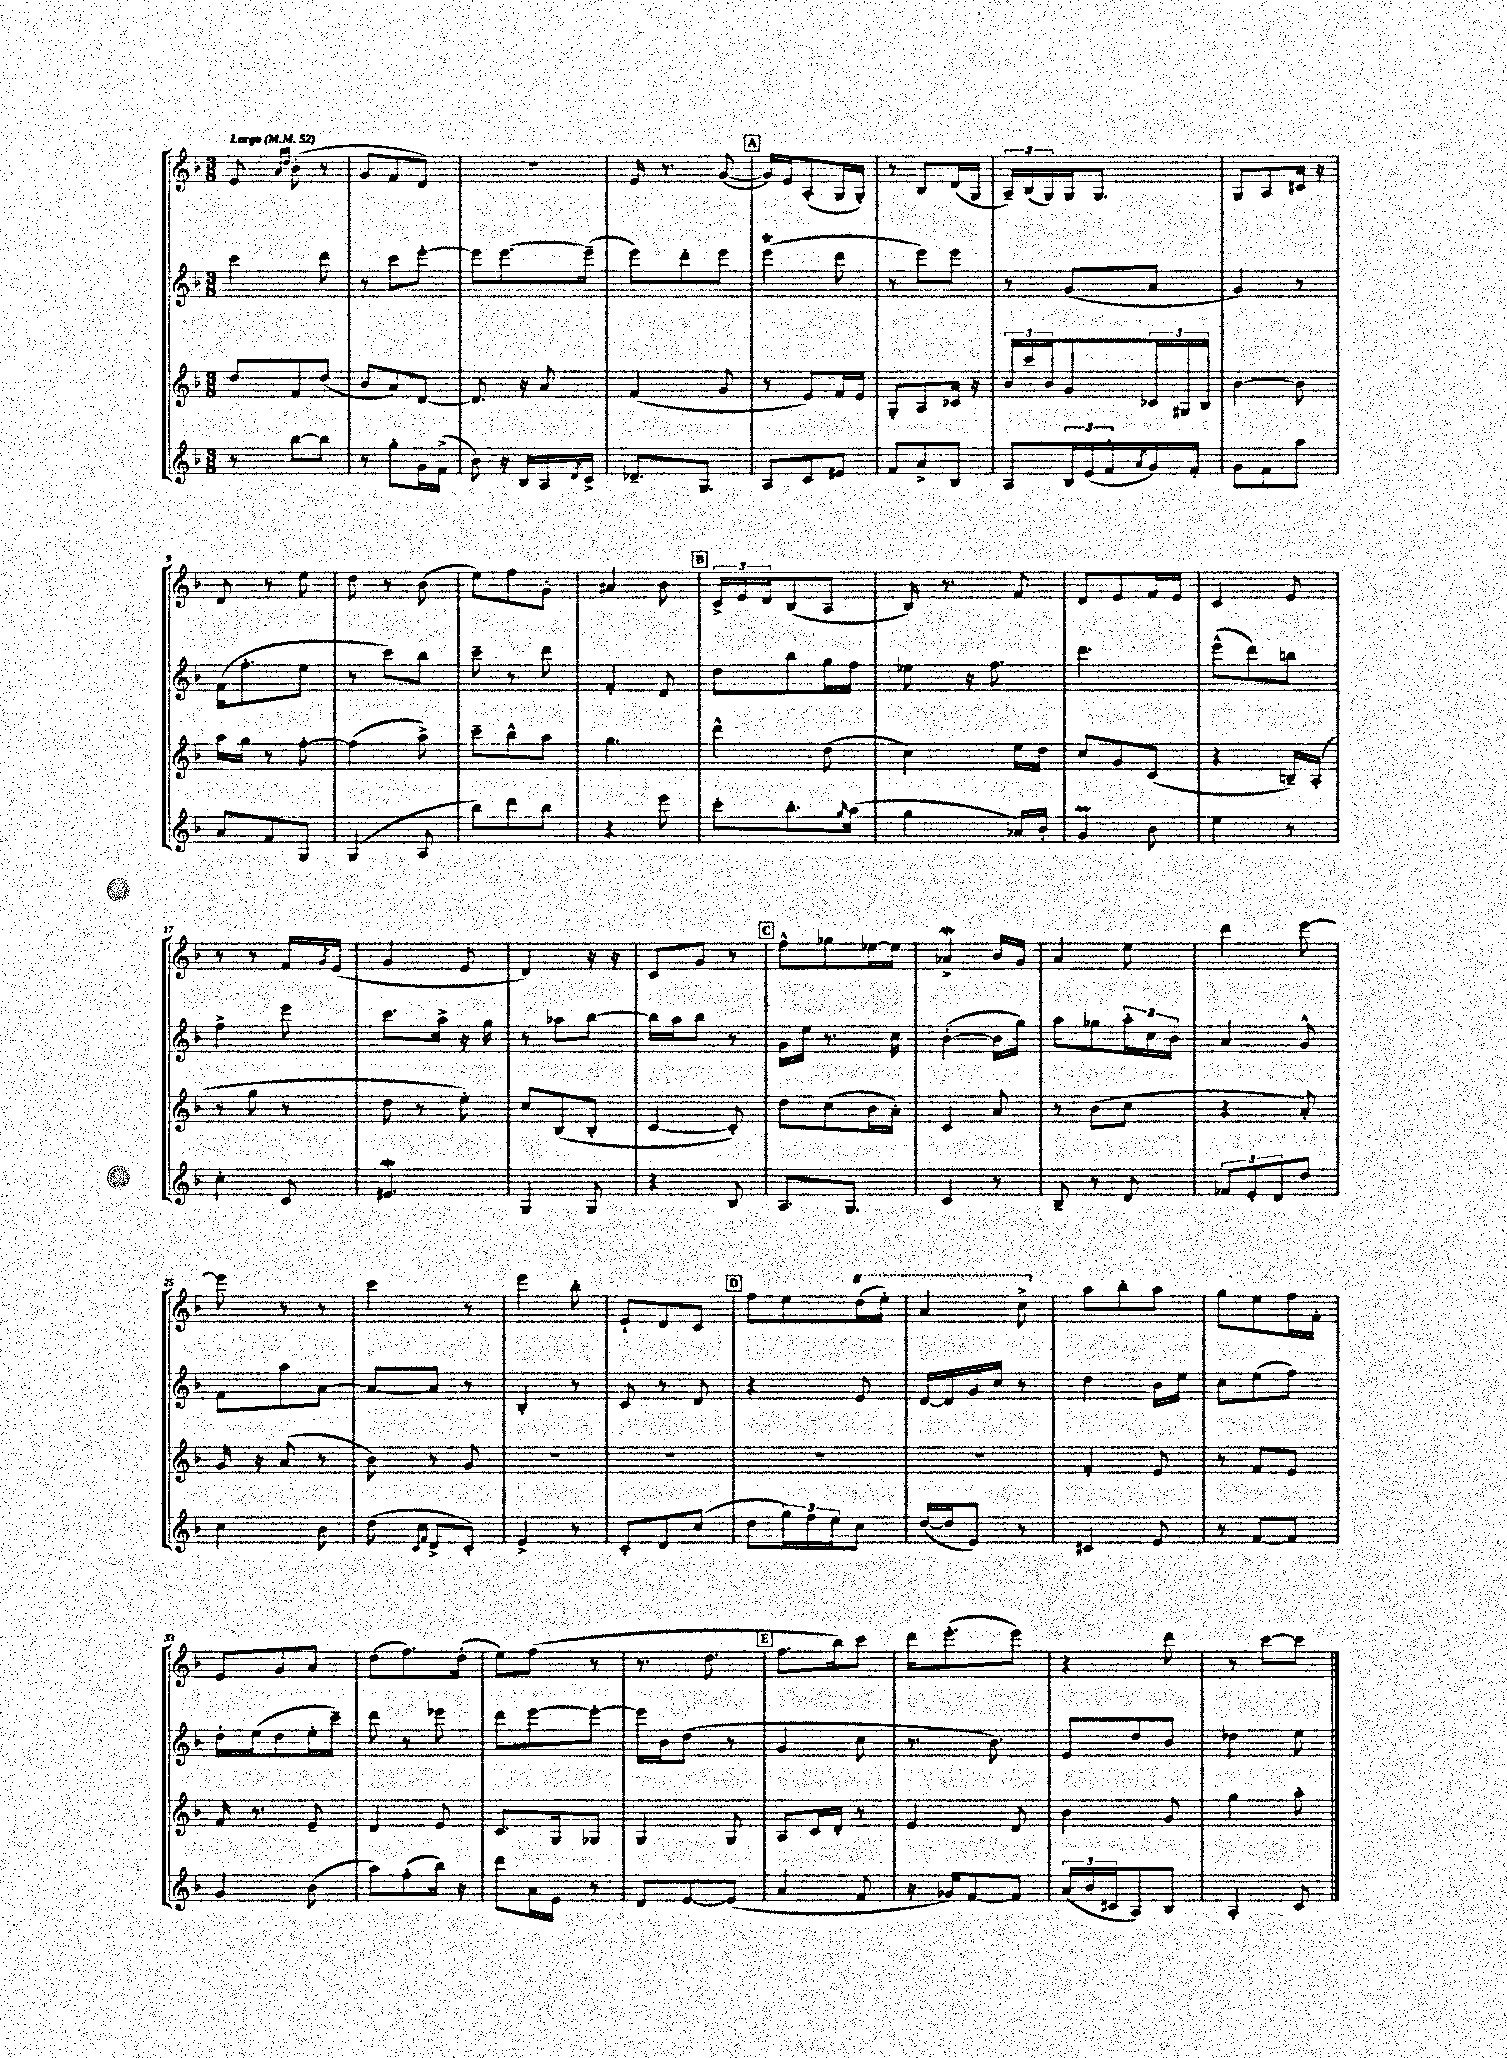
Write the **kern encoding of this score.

**kern	**kern	**kern	**kern
*staff4	*staff3	*staff2	*staff1
*clefG2	*clefG2	*clefG2	*clefG2
*k[b-]	*k[b-]	*k[b-]	*k[b-]
*M3/8	*M3/8	*M3/8	*M3/8
*MM52	*MM52	*MM52	*MM52
8r	8dd/L	4ccc\	8e/
.	.	.	16qqa/LL
.	.	.	16qqdd/JJ
[8bb-\L	8f/	.	(8b-'\
8bb-\]J	(8dd/J	8ddd\	8r
=	=	=	=
8r	8b-/L	8r	8g/L
8gg'\L	8a/)	8ccc\L	8f/
16g\L	[8d/J	[8eee'\J	8d/J)
(16f^\JJ	.	.	.
=	=	=	=
8b-\)	8.d/]	8eee\]L	4.r
16r	.	[8.eee\	.
16B-/LL	16r	.	.
16A/	8a/	.	.
8qd/	.	.	.
16c^/JJ	.	(16eee~\]Jk	.
=	=	=	=
8.d-~/L	(4f/	8eee\L)	16e/
.	.	.	8.r
.	.	8ddd'\	.
8.G/J	.	.	.
.	8g/	8eee\J	([8g/
=	=	=	=
8A/L	8r	(4eee\	16g/]LL)
.	.	.	16e/J
8c/	8e/L)	.	(8A'/
8e#/J	16f/L	8ddd\	16G/L
.	16e/JJ	.	16G'/JJ)
=	=	=	=
8f/L	8G'/L	8r	8r
8a^/	8A/	8eee\L)	8B-/L
8B-/J	16c-/Jk	8eee\J	(16d/L
.	16r	.	16G/JJ
=	=	=	=
8A/L	24b-/LL	8r	24A~/LL)
.	24ccc/	.	(24B-/
.	24b-/J	.	24G/)
24B-/L	8g/	(8g/L	16G/J
(24e/	.	.	.
.	.	.	8.G/J
24f^^/	.	.	.
8qa/	.	.	.
16g/)	24c-/L	8a/J	.
.	24G#/	.	.
16f'/JJ	.	.	.
.	24B-/JJ	.	.
=	=	=	=
8g\L	[4b-\	4g/)	8G/L
8f\	.	.	8A/
8aa\J	8b-\]	8r	16c#/Jk
.	.	.	16r
=	=	=	=
8a/L	16aa\LL	(16f\LK	8d/
.	16gg\JJ	8.ff'\	.
8f/	8r	.	8r
8G/J	[8ff'\	8ee\J	8ee\
=	=	=	=
(4G/	(4ff\]	8r	8dd\
.	.	8ccc\L)	8r
8A/	8aa^\)	8bb-\J	(8b-\
=	=	=	=
8bb-\L)	8ccc~\L	8ccc~\	8ee\L)
8ddd\	8bb-^^\	8r	8ff\
8bb-\J	8aa\J	8ddd\	8g'\J
=	=	=	=
4r	4.gg\	4f'/	4a#/
8eee\	.	8d/	8b-\
=	=	=	=
8ccc'\L	4ddd^^\	8dd\L	24c^/LL
.	.	.	24e/
.	.	.	24d/J
8.bb-'\	.	8bb-\	(8B-/
.	(8dd\	16gg\L	8A/J
16qqgg/	.	.	.
(16aa\Jk	.	16ff\JJ	.
=	=	=	=
4gg\	4cc\)	8ee-\	16B-/)
.	.	.	8.r
.	.	16r	.
.	.	8.ff\	.
16a-/LL)	16ee\LL	.	8f/
16b-'/JJ	16dd\JJ	.	.
=	=	=	=
4g/	8cc/L	4.ddd\	8d/L
.	8g/	.	8e/
8b-\	(8c/J	.	16f/L
.	.	.	16e/JJ
=	=	=	=
4ee\	4r	(8eee^^\L	4c/
.	.	8ddd\)	.
8r	16B~/LL)	8bb\J	8e/
.	(16A'/JJ	.	.
=	=	=	=
4cc'\	8r	4ff^\	8r
.	8gg\	.	8r
8c/	8r	8eee\	16f/LL
.	.	.	8qg/
.	.	.	(16e/JJ
=	=	=	=
4.e#/	8dd\	8.ccc\L	4g/
.	8r	.	.
.	.	16aa^\Jk	.
.	8ee'\)	16r	8e/
.	.	16gg\	.
=	=	=	=
4G/	8cc/L	8r	4d/)
.	(8B-/	8aa-\L	.
8G/	8B-'/J	[8bb-\J	16r
.	.	.	16r
=	=	=	=
4r	[4c/	16bb-\]LL	8c/L
.	.	16aa\J	.
.	.	8bb-\J	8g/J
8B-/	8c'/])	8r	8r
=	=	=	=
8.A/L	8dd\L	16g\LL	8ff^^\L
.	.	16ee\JJ	.
.	(8cc\	8.r	8gg-\
8.G/J	.	.	.
.	16b-\L	.	[16ee-\L
.	16a'\JJ)	16cc\	16ee-\]JJ
=	=	=	=
4c/	4c/	([4b-'\	4a-^/
8r	8a/	16b-\]LL	16b-/LL
.	.	16gg\JJ)	16g/JJ
=	=	=	=
8B-~/	8r	8aa\L	4a/
8r	(8b-\L	8gg-\	.
8d/	8cc\J	24aa'\L	8ee\
.	.	24cc\	.
.	.	24b-\JJ	.
=	=	=	=
12f-/L	4r	4a/	4ddd\
12e'/	.	.	.
12d/	.	.	.
8dd/J	8a'/)	8g^^/	[8eee\
=	=	=	=
4cc\	16g/	8f\L	8eee\]
.	16r	.	.
.	(8a/	8aa\	8r
8b-\	8r	[8a\J	8r
=	=	=	=
(8dd\	8b-\)	8a/_L	4ccc\
16qqc/LL	.	.	.
16qqf/JJ	.	.	.
8d^/L	8r	8a/]J	.
8c'/J)	8g/	8r	8r
=	=	=	=
4e^/	4.r	4B-'/	4eee\
8r	.	8r	8bb-'\
=	=	=	=
8c'/L	4.r	8c/	8e`/L
8d/	.	8r	8d/
(8cc/J	.	8d/	8c/J
=	=	=	=
8dd\L	4.r	4r	8ff\L
24gg\L)	.	.	8ee\
24ff\	.	.	.
24ee\J	.	.	.
8cc\J	.	8e/	(16ddd\L
.	.	.	16eee'\JJ)
=	=	=	=
([16dd/LL	4.r	[16d/LL	4aa/
16dd/]J	.	16d/]	.
8e/J)	.	16g/	.
.	.	16cc/JJ	.
8r	.	8r	8ccc^\
=	=	=	=
4c#/	4f'/	4dd\	8aa\L
.	.	.	8bb-'\
8e/	8e/	16b-\LL	8aa\J
.	.	16ee\JJ	.
=	=	=	=
8r	8r	8cc\L	8gg\L
[8f/L	8f/L	(8ee\	8ee\
8f/]J	8e/J	8ff\J)	16ff\L
.	.	.	16f'\JJ
=	=	=	=
4g/	16f/	16dd'\LL	8e/L
.	8.r	(16ee\J	.
.	.	8dd\	8g/
(8b-\	8e~/	16ee'\L	8a/J
.	.	16ccc~\JJ)	.
=	=	=	=
8aa\L)	4d/	8ddd\	(8dd\L
(8ff'\	.	8r	8.ff\)
16bb-\Jk)	8e/	8eee-\	.
16r	.	.	(16dd'\Jk
=	=	=	=
8ddd\L	8.c/L	8ddd\L	8ee\L)
16a\L	.	[8eee\	(8ff\J
16e\JJ	16G/k	.	.
8r	8G-/J	8eee'\_J	8r
=	=	=	=
8d/L	4G/	16eee\]LL	8.r
.	.	16b-\J	.
[8e/	.	(8dd\J	.
.	.	.	8.dd\
(8e/]J	8G/	8r	.
=	=	=	=
4a/	8A/L	4g/	8.ff\L
.	16c/L	.	.
.	16d'/JJ	.	16bb-\k)
8f/	8r	8cc\	8ccc\J
=	=	=	=
16r	4e/	8.r	16ddd\LK
16g-/LK)	.	.	(8.eee'\
[8f/	.	.	.
.	.	8.b-\)	.
8f/]J	8d/	.	8eee\J)
=	=	=	=
(24a/LL	4b-\	8e/L	4r
24b-/	.	.	.
24c#/J	.	.	.
8A/)	.	8dd/	.
8B-/J	8g/	8b-/J	8ddd\
=	=	=	=
4A'/	4gg\	4dd-\	8r
.	.	.	[8ccc\L
8c/	8aa'\	8ee\	8ccc\]J
==	==	==	==
*-	*-	*-	*-
